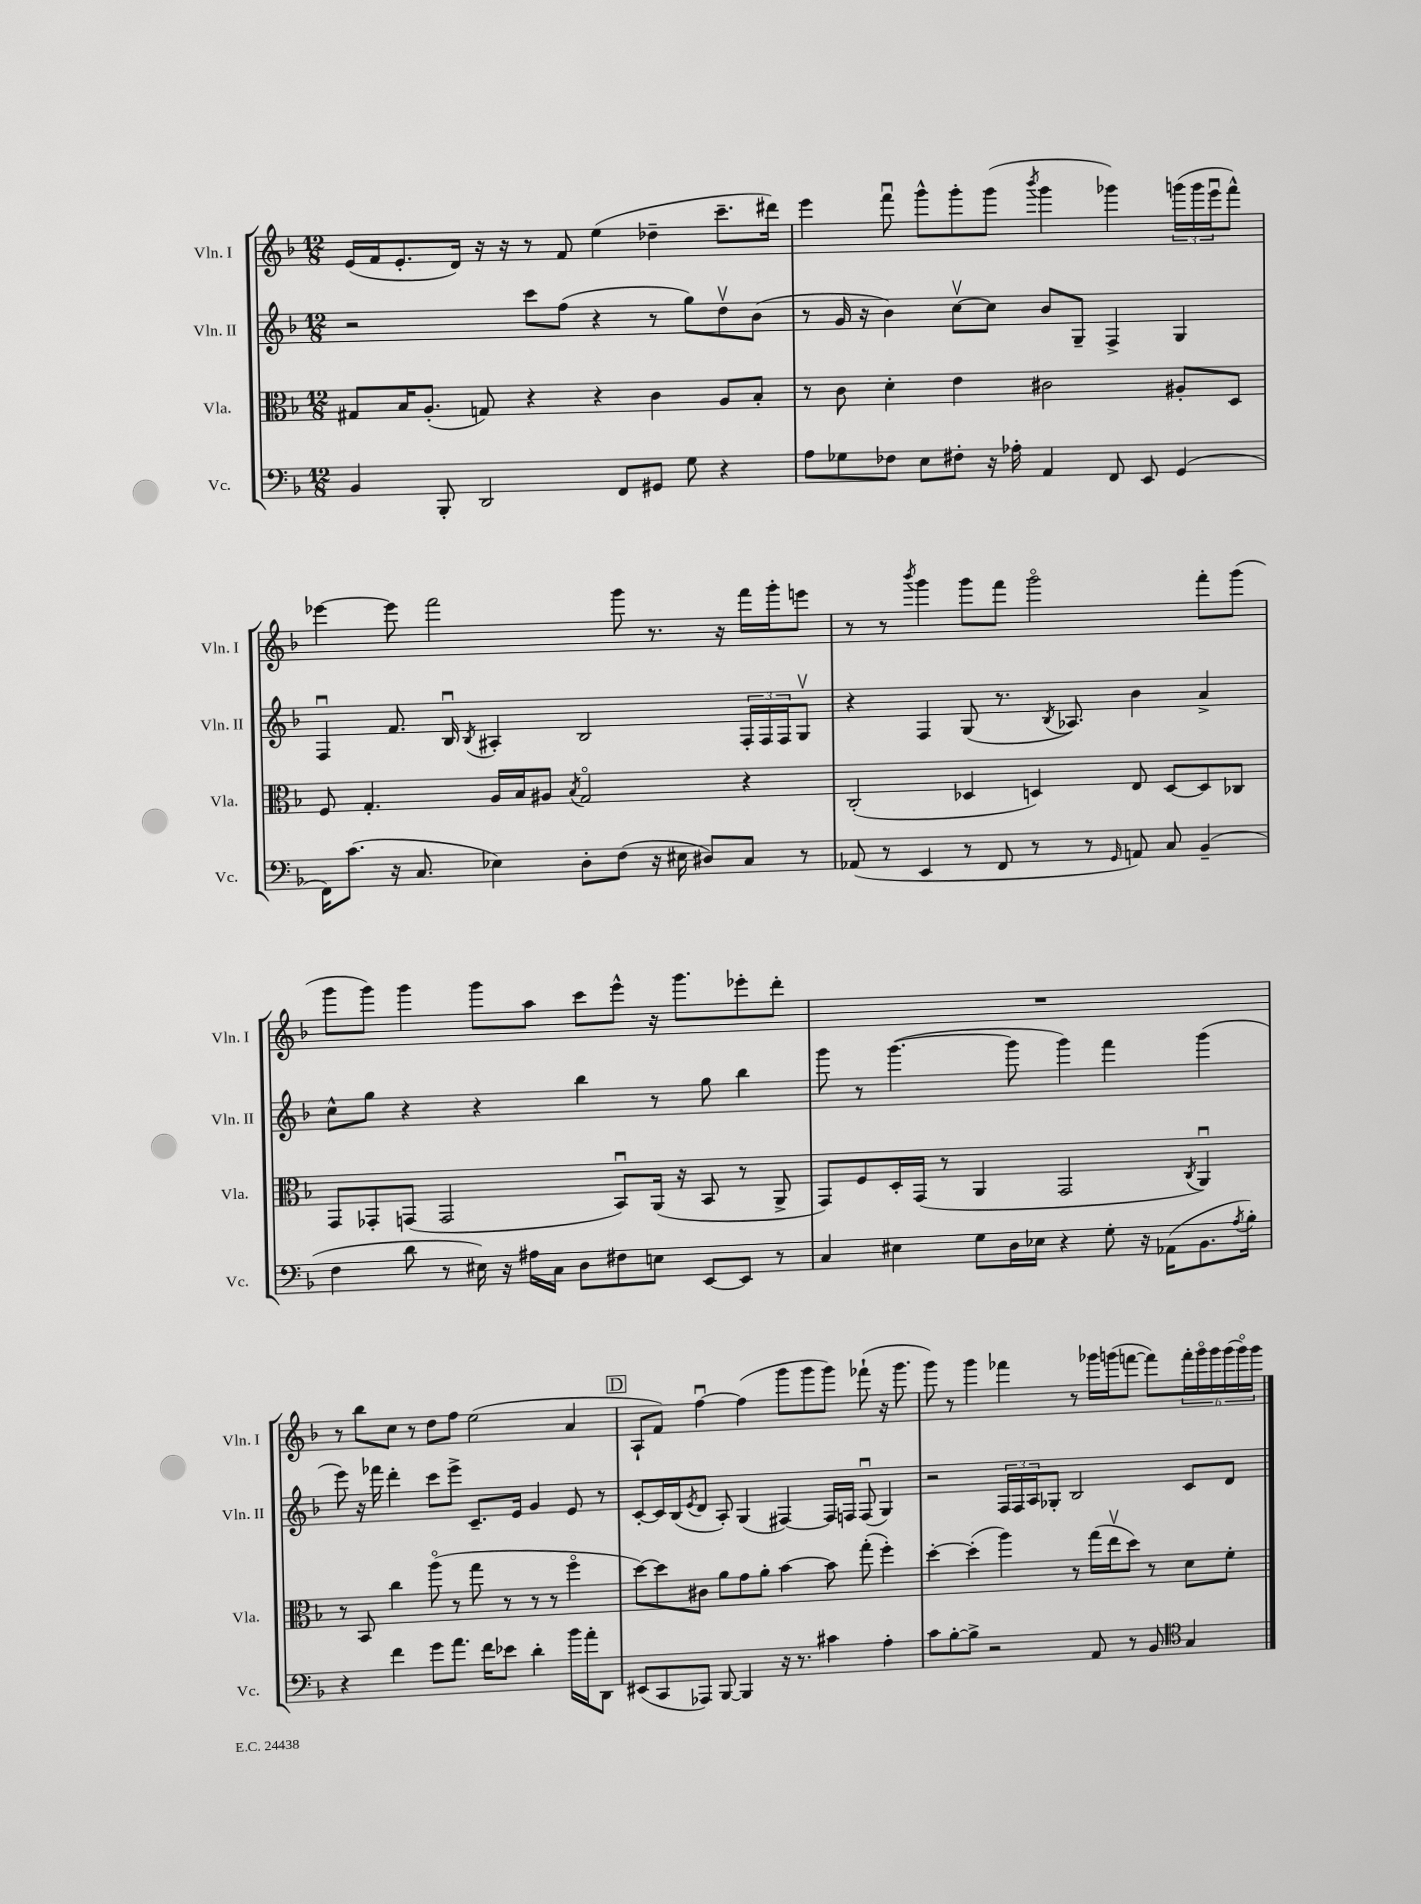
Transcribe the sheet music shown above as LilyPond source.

<<
\new StaffGroup <<
\new Staff = "s0" \with { instrumentName = "Vln. I" shortInstrumentName = "Vln. I" } {
    \clef treble \key f \major \numericTimeSignature \time 12/8
    e'16( f'16 e'8.-. d'16) r16 r16 r8 f'8 e''4( des''4-- c'''8.-- dis'''16) |
    e'''4 f'''8\downbow g'''8-^ g'''8-. g'''8( \acciaccatura { bes'''8 } g'''4 ges'''4) \tuplet 3/2 { g'''16( g'''16 e'''16\downbow } f'''8-^) |
    ees'''4~ ees'''8 f'''2 g'''8 r8. r16 f'''16 g'''16-. e'''8 |
    r8 r8 \acciaccatura { bes'''8 } g'''4 g'''8 f'''8 g'''2\flageolet f'''8-. g'''8( |
    g'''8 g'''8) g'''4 g'''8 a''8 c'''8 e'''8-^ r16 g'''8. ees'''8-. d'''8-. |
    R1. |
    r8 bes''8 c''8 r8 d''8 f''8 e''2( a'4 |
    \mark \markup { \box "D" } a8-! f'8) f''4~\downbow f''4( g'''8 g'''8 g'''8) fes'''8-!( r16 g'''8. |
    g'''8) r8 g'''4 fes'''4 r8 ges'''16 g'''16( f'''8~ f'''8) \tuplet 6/4 { f'''16-. g'''16\flageolet g'''16 g'''16( g'''16\flageolet) g'''16 } \bar "|." |
}
\new Staff = "s1" \with { instrumentName = "Vln. II" shortInstrumentName = "Vln. II" } {
    \clef treble \key f \major \numericTimeSignature \time 12/8
    r2 c'''8 f''8( r4 r8 g''8) d''8\upbow bes'8( |
    r8 g'16 r16 bes'4) c''8~\upbow c''8 bes'8 g8-- f4-> g4 |
    f4\downbow f'8. bes16\downbow \acciaccatura { bes8 } ais4-. bes2 \tuplet 3/2 { f16-. f16 f16 } g8\upbow |
    r4 f4 g8( r8. \acciaccatura { bes8 } aes8.) bes'4 a'4-> |
    c''8-^ g''8 r4 r4 bes''4 r8 g''8 bes''4 |
    g'''8 r8 g'''4.~( g'''8 g'''4) f'''4 g'''4( |
    e'''8) r16 fes'''16 d'''4-. c'''8 e'''8-> c'8.-- e'16 g'4 e'8 r8 |
    \mark \markup { \box "D" } c'8~-. c'16 bes16( \acciaccatura { e'8 } d'8 a8-.) g4( fis4~) fis16 f16 f8\downbow( g4) |
    r2 \tuplet 3/2 { f16 f16 a16 } ges8-. bes2 c'8 d'8 \bar "|." |
}
\new Staff = "s2" \with { instrumentName = "Vla." shortInstrumentName = "Vla." } {
    \clef alto \key f \major \numericTimeSignature \time 12/8
    gis8 bes16 a8.-.( g8) r4 r4 c'4 a8 bes8-. |
    r8 c'8 d'4-. e'4 cis'2 ais8-. d8 |
    f8 g4.-. a16 bes16 ais8 \acciaccatura { bes8 } g2\flageolet r4 |
    c2-.( des4 d4) e8 d8~ d8 ces8 |
    g,8 ges,8-. g,8( g,2 bes,8\downbow) a,16( r16 bes,8 r8 a,8-> |
    g,8) f8 d16-. g,16( r8 a,4 g,2 \acciaccatura { c8 } a,4\downbow) |
    r8 bes,8 c''4 a''8\flageolet( r8 g''8 r8 r8 r8 f''4\flageolet |
    \mark \markup { \box "D" } d''8~) d''8 cis'8 a'8 g'8 a'8-. bes'4~ bes'8 g''8-.( f''4-.) |
    d''4~-. d''4-.( a''4) r8 g''16( e''16\upbow d''8) r8 d'8 f'8-. \bar "|." |
}
\new Staff = "s3" \with { instrumentName = "Vc." shortInstrumentName = "Vc." } {
    \clef bass \key f \major \numericTimeSignature \time 12/8
    bes,4 bes,,8-. d,2 f,8 gis,8 g8 r4 |
    a8 ges8 fes8 e8 fis8-. r16 aes16-. a,4 f,8 e,8 g,4( |
    f,16) c'8.( r16 c8. ees4) d8-. f8( r16 eis16 dis8) c8 r8 |
    aes,8( r8 e,4 r8 f,8 r8 r8 \grace { g,16 } a,8) c8 bes,4--( |
    f4 d'8 r8 eis16) r16 ais16 c16 d8 fis8 e8 e,8~ e,8 r8 |
    c4 eis4 g8 d16 ees16 r4 g8-. r16 aes,16( bes,8. \acciaccatura { a8 } bes16-.) |
    r4 f'4 g'8 a'8. f'16 ees'8 d'4-. bes'16 a'16-. d,8 |
    \mark \markup { \box "D" } eis,8( c,8 aes,,8) bes,,8~ bes,,4 r16 r8. cis'4 a4-. |
    c'8 bes8~-. bes8-> r2 a,8 r8 bes,8 \clef tenor g4 \bar "|." |
}
>>
>>
\layout { \context { \Score \remove "Bar_number_engraver" } }
